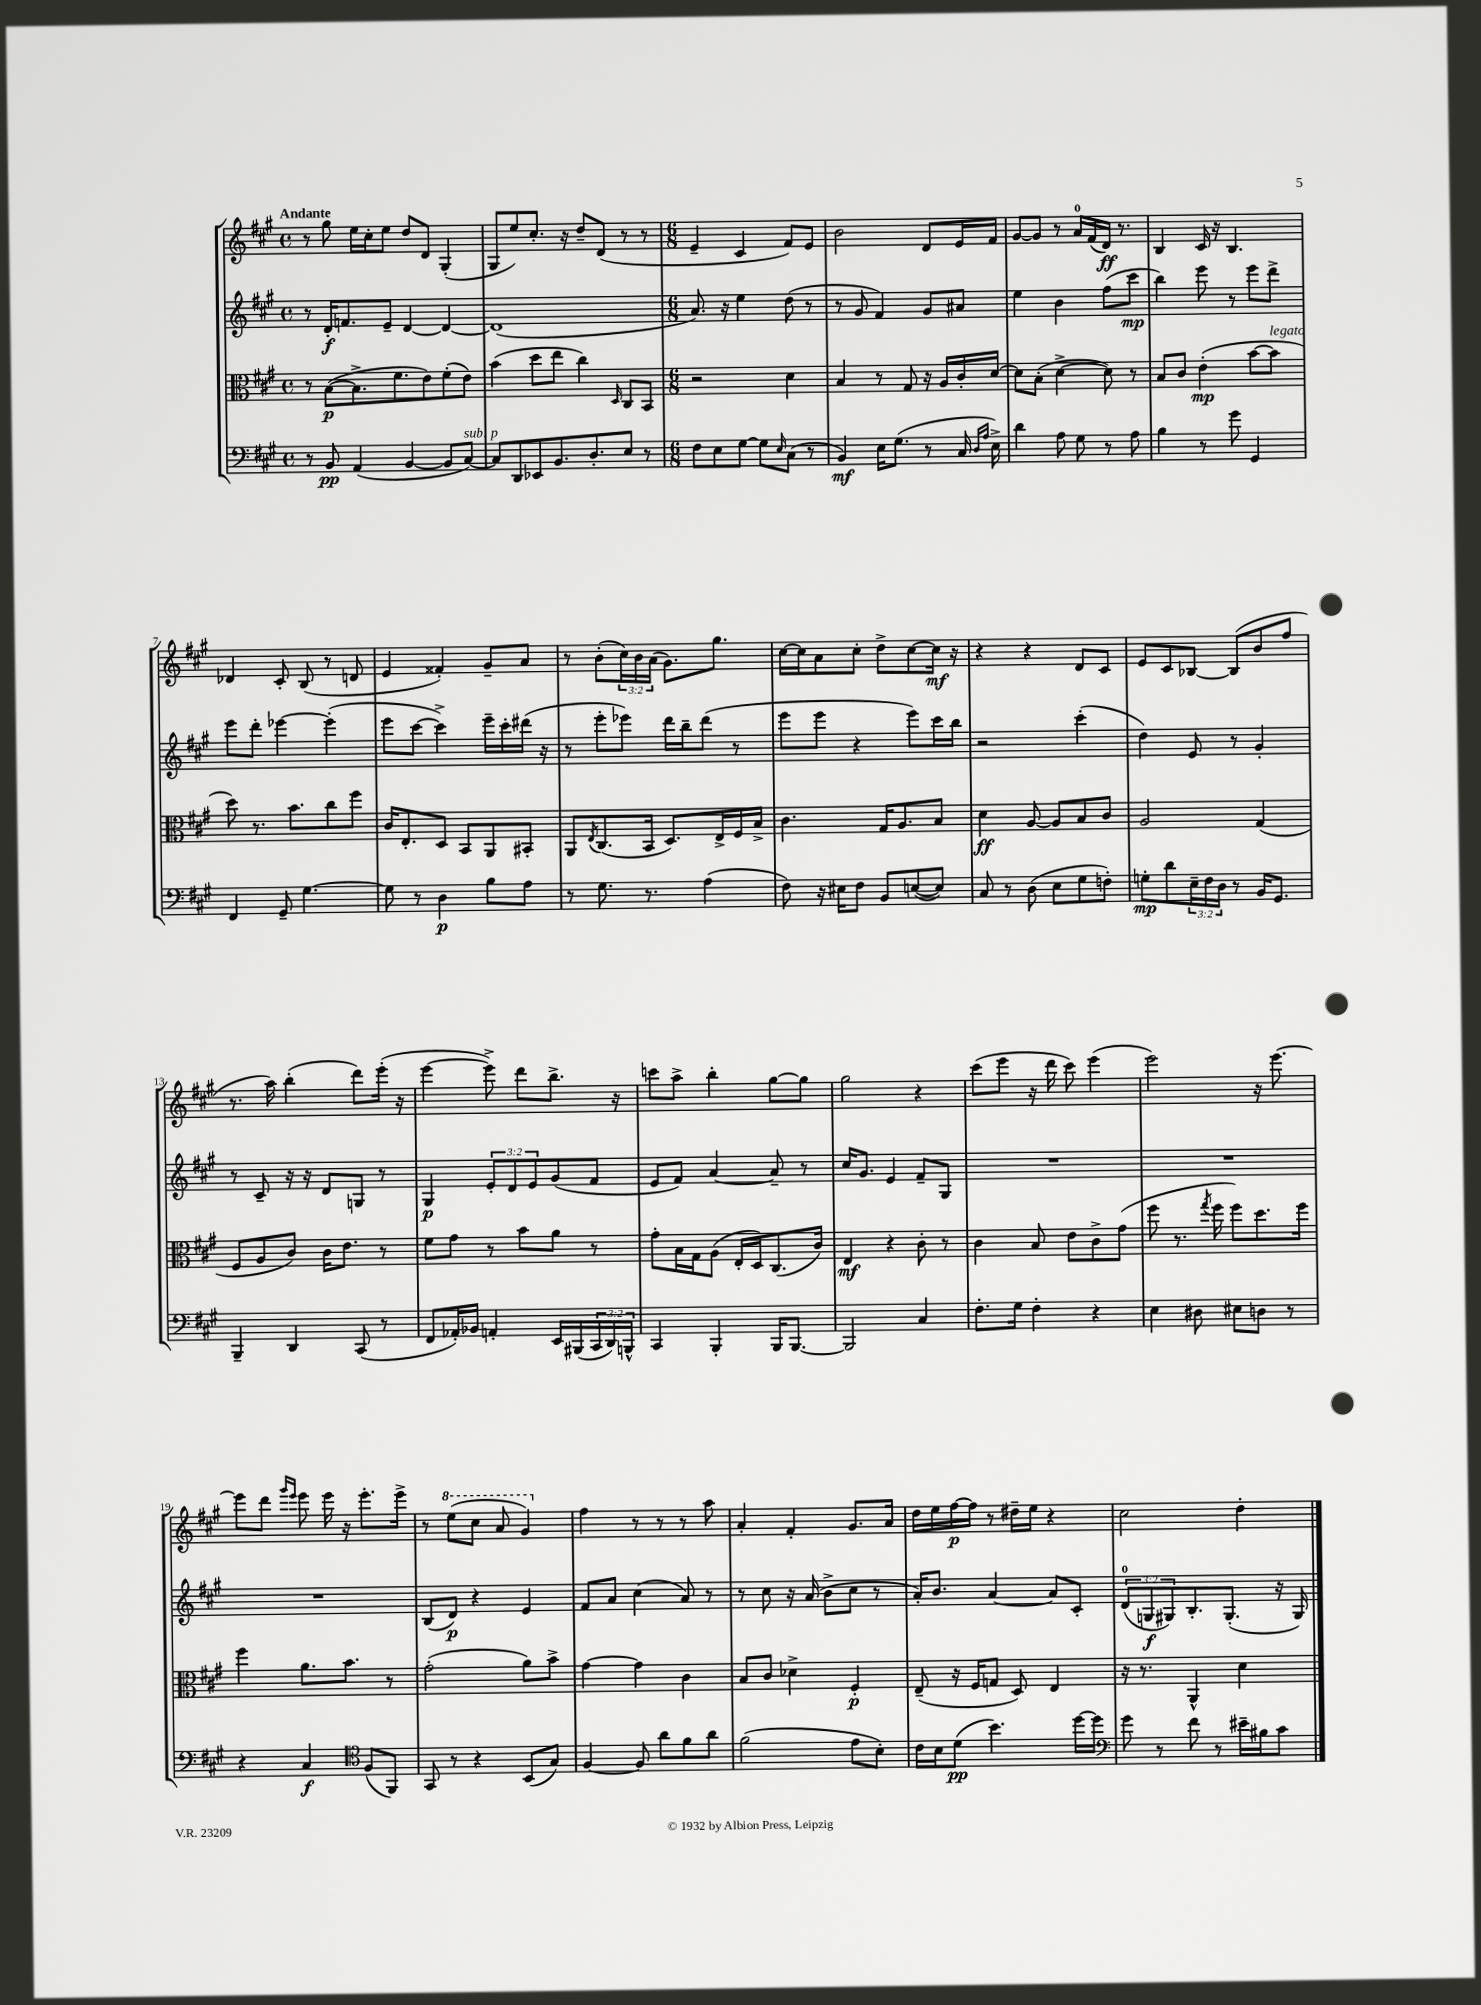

**kern	**kern	**kern	**kern
*staff4	*staff3	*staff2	*staff1
*clefF4	*clefC3	*clefG2	*clefG2
*k[f#c#g#]	*k[f#c#g#]	*k[f#c#g#]	*k[f#c#g#]
*M4/4	*M4/4	*M4/4	*M4/4
*met(c)	*met(c)	*met(c)	*met(c)
8r	8r	8r	8r
8BB	([8B	16d'	8gg#
.	.	8.f	.
(4AA	8.B^]	.	16ee
.	.	.	16cc#'
.	.	8e~	8ee
.	8.f#	.	.
[4BB	.	[4d	8dd
.	8e)	.	8d
8BB]	(8f#'	4d_	(4G#'
[8C#)	8e)	.	.
=	=	=	=
8C#]	(4b	(1d]	8G#
8DD	.	.	8ee)
8EE-	8dd	.	8.cc#'
8.BB	8ee	.	.
.	.	.	16r
.	4cc#)	.	8dd~
8.D'	.	.	.
.	.	.	(8d
.	16qqD	.	.
8E	8C#	.	8r
8r	8BB	.	8r
=	=	=	=
*M6/8	*M6/8	*M6/8	*M6/8
8F#	2r	8.a)	4e~
8E	.	.	.
.	.	16r	.
[8G#	.	4ee	4c#
8G#]	.	.	.
16qqE	.	.	.
(8C#	4d	(8dd	8f#)
8r	.	8r	8e
=	=	=	=
4BB)	4B	8r	2b
.	.	8g#	.
16E	8r	4f#)	.
(8.G#	.	.	.
.	8G#	.	.
8r	16r	8g#	8d
.	16A	.	.
16C#	16c#'	8a#	16e
16qqD	.	.	.
16qqA	.	.	.
16E^)	[16d	.	16f#
=	=	=	=
4d	8d]	4ee	[8g#
.	(8B'	.	8g#]
8A	[4d^	4b	8r
8G#	.	.	16a
.	.	.	(16f#
8r	8d])	(8ff#	16d)
.	.	.	8.r
8A	8r	8ccc#	.
=	=	=	=
4B	8B	4bb)	4B
.	8c#	.	.
8r	(4e'	8eee	16c#
.	.	.	16r
8g#	.	8r	4.B
4GG#	[8b	8eee	.
.	8b]	8ddd^	.
=	=	=	=
4FF#	8dd)	8eee	4d-
.	8.r	8ddd'	.
8GG#~	.	[4eee-	8c#'
.	8.b	.	.
[4.G#	.	.	(8B
.	8cc#	(4eee-']	8r
.	8ff#	.	8d
=	=	=	=
8G#]	16c#	8eee	4e
.	8.E'	.	.
8r	.	[8ccc#	.
4D	8D	4ccc#^])	4f##')
.	8BB	.	.
8B	8AA	16eee~	8g#~
.	.	16ccc#'	.
8A	8BB#'	(16ddd#	8a
.	.	16r	.
=	=	=	=
8r	8AA	8r	8r
.	8qE	.	.
8.G#	(8.C#	8eee'	(8b'
.	.	8eee-)	24cc#)
.	.	.	24b
8.r	16BB	.	.
.	.	.	(24a
.	8.D)	16ddd	8.g#)
.	.	16bb~	.
(4A	.	(8ddd	.
.	16E^	.	8.gg#
.	16F#	8r	.
.	16B^	.	.
=	=	=	=
8F#)	4.c#	8eee	[16cc#
.	.	.	16cc#]
16r	.	8eee	8a
16E#	.	.	.
8F#	.	4r	8cc#'
8BB	16G#	.	8dd^
.	8.A	.	.
([8E	.	8eee)	[8cc#
8E])	8B	16ccc#	16cc#]
.	.	16bb	16r
=	=	=	=
8C#	4d	2r	4r
8r	.	.	.
(8D	[8A	.	4r
8E	8A]	.	.
8G#	8B	(4ccc#'	8d
8F')	8c#	.	8c#
=	=	=	=
8G'	2A	4dd)	8e
8d	.	.	8c#
24E~	.	8e	[8B-
24F#	.	.	.
24D	.	.	.
8r	.	8r	(8B-]
16BB	(4G#	4g#'	8b
8.GG#	.	.	.
.	.	.	8ff#
=	=	=	=
4BBB~	8F#	8r	8.r
.	8A	8c#~	.
.	.	.	16aa)
4DD	8c#)	16r	(4bb'
.	.	16r	.
.	16c#	8d	.
.	8.e	.	.
(8CC#	.	8G	8ddd)
8r	8r	8r	(16eee'
.	.	.	16r
=	=	=	=
8FF#	8f#	4G#	[4eee
16AA-')	8g#	.	.
16BB-	.	.	.
4AA'	8r	12e'	8eee^])
.	.	12d	.
.	8b	.	8ddd
.	.	12e	.
16EE	8a	(8g#	8.bb^
(16BBB#	.	.	.
24CC#	8r	8f#	.
24DD)	.	.	.
.	.	.	16r
24BBB^^	.	.	.
=	=	=	=
4CC#	8g#'	8e	8ccc
.	16B	8f#)	8aa^
.	16G#	.	.
4BBB'	(8A	[4a	4bb'
.	16E'	.	.
.	16D)	.	.
16BBB	(8.C#	8a~]	[8gg#
[8.BBB	.	.	.
.	.	8r	8gg#]
.	16c#)	.	.
=	=	=	=
2BBB]	4E	16cc#	2gg#
.	.	8.g#	.
.	4r	4e	.
4C#	8c#'	8f#~	4r
.	8r	8G#	.
=	=	=	=
8.F#'	4c#	2.r	(8ccc#
.	.	.	8eee
16G#	.	.	.
4F#'	8B	.	16r
.	.	.	16ddd
.	8e	.	8ccc#)
4r	8c#^	.	(4eee
.	(8g#	.	.
=	=	=	=
4E	8ff#	2.r	2eee)
.	8.r	.	.
8D#	.	.	.
.	8qgg#	.	.
.	16ff#	.	.
8E#	8ff#)	.	.
8D	8.dd	.	16r
.	.	.	[8.eee
8r	.	.	.
.	16ff#	.	.
=	=	=	=
4r	4ff#	2.r	8eee]
.	.	.	8ddd
.	.	.	16qqggg#
.	.	.	16qqeee
4C#	8.a	.	8eee
.	.	.	16eee
.	8.b	.	16r
*clefC4	*	*	*
(8F#	.	.	8.eee'
8FF#)	8r	.	.
.	.	.	16eee^
=	=	=	=
8GG#	(2g#'	(8B	8r
8r	.	8d)	(8eee
4r	.	4r	8ccc#
.	.	.	8aa
(8BB	8a)	4e	4gg#)
8G#)	8b^	.	.
=	=	=	=
[4F#	[4g#	8f#	4ff#
.	.	8a	.
8F#]	4g#]	(4cc#	8r
8a	.	.	8r
8f#	4c#	8a)	8r
8a	.	8r	8aa
=	=	=	=
(2f#	8B	8r	4a'
.	8c#	8cc#	.
.	4d-^	16r	4f#'
.	.	(16a	.
.	.	8b^	.
8e	4F#'	8cc#	8.g#
8B')	.	8r	.
.	.	.	16a
=	=	=	=
16c#	(8E~	16a')	16dd
16B	.	8.b	16ee
(8d	16r	.	[16ff#
.	16F#	.	16ff#]
4.b)	8G	[4a	8r
.	8D)	.	16dd#~
.	.	.	16ee
.	4E	8a]	4r
[16dd	.	8c#'	.
16dd]	.	.	.
=	=	=	=
*clefF4	*	*	*
8g#	16r	(12d	2cc#
.	8.r	.	.
.	.	12G	.
8r	.	.	.
.	.	12G#)	.
8f#	4AA^^	8.B'	.
8r	.	.	.
.	.	(8.G#'	.
16e#~	4d	.	4dd'
16B#	.	.	.
8c#	.	16r	.
.	.	16G#)	.
==	==	==	==
*-	*-	*-	*-
